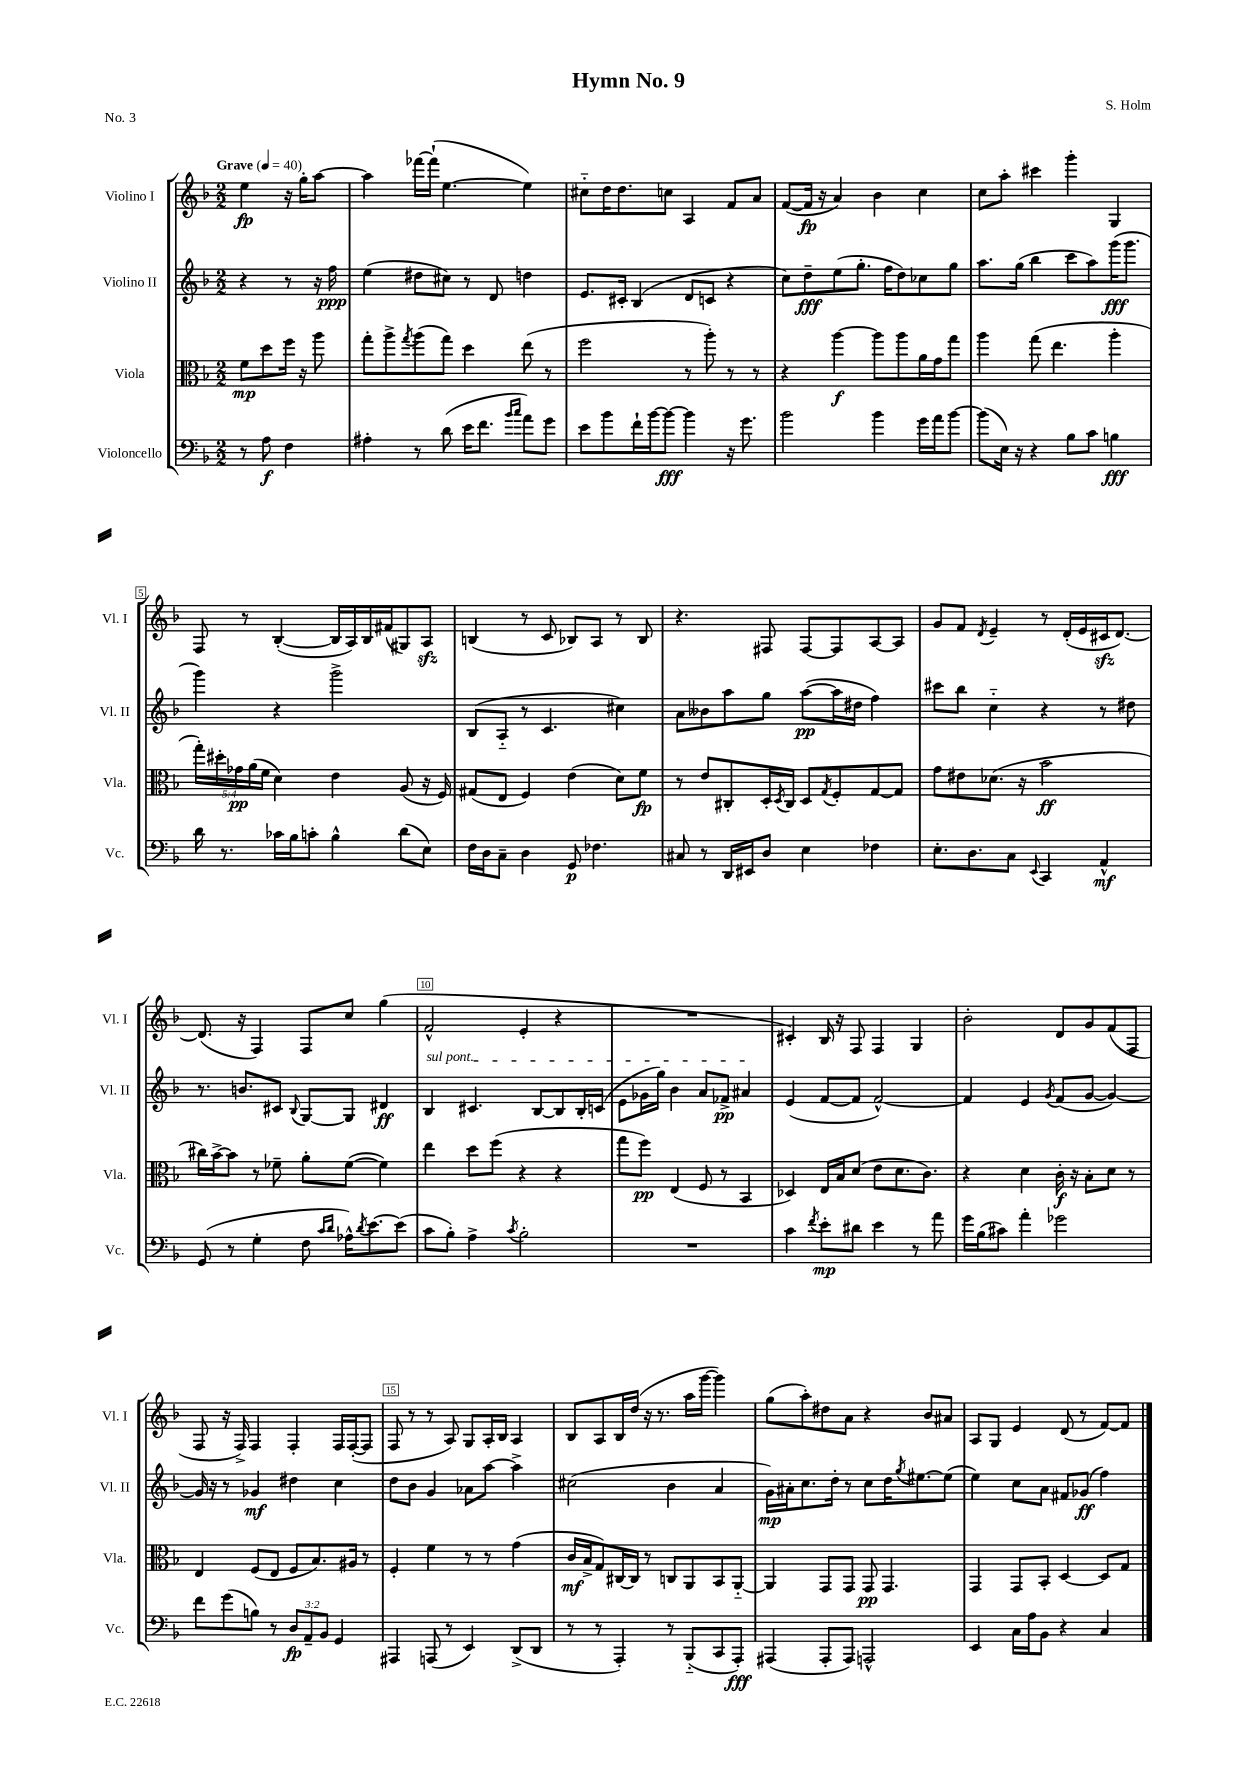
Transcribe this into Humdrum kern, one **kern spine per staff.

**kern	**dynam	**kern	**dynam	**kern	**dynam	**kern	**dynam
*part4	*part4	*part3	*part3	*part2	*part2	*part1	*part1
*staff4	*staff4	*staff3	*staff3	*staff2	*staff2	*staff1	*staff1
*I"Violoncello	*	*I"Viola	*	*I"Violino II	*	*I"Violino I	*
*I'Vc.	*	*I'Vla.	*	*I'Vl. II	*	*I'Vl. I	*
*clefF4	*	*clefC3	*	*clefG2	*	*clefG2	*
*k[b-]	*	*k[b-]	*	*k[b-]	*	*k[b-]	*
*M2/2	*	*M2/2	*	*M2/2	*	*M2/2	*
*MM40	*	*MM40	*	*MM40	*	*MM40	*
=	=	=	=	=	=	=	=
!	!	!	!	!	!	!LO:TX:a:B:t=Grave	!
8r	.	8f\L	mp	4r	.	4ee\	fp
8A\	f	8dd\	.	.	.	.	.
4F\	.	16ff\Jk	.	8r	.	16r	.
.	.	16r	.	.	.	16gg'\KL	.
.	.	8aa\	.	16r	.	[8aa\J	.
.	.	.	.	16ff\	ppp	.	.
=1	=1	=1	=1	=1	=1	=1	=1
4A#X'\	.	8gg'\L	.	(4ee\	.	4aa\]	.
.	.	8aa^\	.	.	.	.	.
.	.	8qgg/	.	.	.	.	.
8r	.	(8aa\	.	8dd#X\L	.	[16fff-X\LL	.
.	.	.	.	.	.	(16fff-`\JJ]	.
(8d\	.	8gg\J)	.	8cc#X\J)	.	[4.ee\	.
16e\KL	.	4dd\	.	8r	.	.	.
8.f\J	.	.	.	.	.	.	.
.	.	.	.	8d/	.	.	.
16qqb-/LL	.	.	.	.	.	.	.
16qqcc/JJ	.	.	.	.	.	.	.
8a\L)	.	(8ee\	.	4ddn\	.	4ee\])	.
8g\J	.	8r	.	.	.	.	.
=2	=2	=2	=2	=2	=2	=2	=2
8e\L	.	2ff\	.	8.e/L	.	8cc#X\L	.
8b-\	.	.	.	.	.	16dd\K	.
.	.	.	.	16c#X'/Jk	.	8.dd\	.
16f`\L	.	.	.	(4B-/	.	.	.
[16b-\J	.	.	.	.	.	.	.
8b-\J_	fff	.	.	.	.	8ccn\J	.
4b-\]	.	8r	.	8d/L	.	4A/	.
.	.	8aa'\)	.	8cn/J	.	.	.
16r	.	8r	.	4r	.	8f/L	.
8.g\	.	.	.	.	.	.	.
.	.	8r	.	.	.	8a/J	.
=3	=3	=3	=3	=3	=3	=3	=3
2b-\	.	4r	.	8cc\L)	.	([8f/L	.
.	.	.	.	8dd~\	fff	16f/Jk]	fp
.	.	.	.	.	.	16r	.
.	.	[4aa\	f	(8ee\	.	4a/)	.
.	.	.	.	8.gg'\J	.	.	.
4b-\	.	8aa\L]	.	.	.	4b-\	.
.	.	.	.	16ff\KL	.	.	.
.	.	8aa\	.	8dd\)	.	.	.
16g\LL	.	16a\L	.	8cc-X\	.	4cc\	.
16a\J	.	16g\J	.	.	.	.	.
[8b-\J	.	8gg\J	.	8gg\J	.	.	.
=4	=4	=4	=4	=4	=4	=4	=4
(8b-\L]	.	4aa\	.	8.aa\L	.	8cc\L	.
16E\Jk)	.	.	.	.	.	8aa'\J	.
16r	.	.	.	(16gg\Jk	.	.	.
4r	.	(8gg\	.	4bb-\	.	4ccc#X\	.
.	.	4.ee\	.	.	.	.	.
8B-\L	.	.	.	8ccc\L	.	4ggg'\	.
8c\J	.	.	.	8aa\)	.	.	.
4Bn\	fff	4aa'\	.	(16ggg\K	fff	4G/	.
.	.	.	.	8.ggg\J	.	.	.
!!LO:LB:g=z
=5	=5	=5	=5	=5	=5	=5	=5
16d\	.	20gg'\LL)	.	4ggg\)	.	8F/	.
.	.	20dd#X'\	.	.	.	.	.
8.r	.	.	.	.	.	.	.
.	.	20g-X\	pp	.	.	.	.
.	.	.	.	.	.	8r	.
.	.	(20a\	.	.	.	.	.
.	.	20f\JJ	.	.	.	.	.
16c-X\LL	.	4d\)	.	4r	.	([4B-'/	.
16B-\J	.	.	.	.	.	.	.
8cn'\J	.	.	.	.	.	.	.
4B-^^\	.	4e\	.	2ggg^\	.	16B-/LL]	.
.	.	.	.	.	.	16A/)	.
.	.	.	.	.	.	16B-/	.
.	.	.	.	.	.	(16f#X/J	.
(8d\L	.	(8A/	.	.	.	8G#X/)	.
8E\J)	.	16r	.	.	.	8Azz/J	.
.	.	16F/)	.	.	.	.	.
=6	=6	=6	=6	=6	=6	=6	=6
16F\LL	.	(8G#X/L	.	(8B-/L	.	(4Bn/	.
16D\J	.	.	.	.	.	.	.
8C~\J	.	8E/J	.	8A/J	.	.	.
4D\	.	4F/)	.	8r	.	8r	.
.	.	.	.	4.c/	.	8c/	.
8GG/	p	(4e\	.	.	.	8B-X/L)	.
4.F-X\	.	.	.	.	.	8A/J	.
.	.	8d\L)	.	4cc#X\)	.	8r	.
.	.	8f\J	fp	.	.	8B-/	.
=7	=7	=7	=7	=7	=7	=7	=7
8C#X/	.	8r	.	8a\L	.	4.r	.
8r	.	8e/L	.	8b--X\	.	.	.
16DD/LL	.	8C#X'/	.	8aa\	.	.	.
16EE#X/J	.	.	.	.	.	.	.
8D/J	.	16D'/L	.	8gg\J	.	8F#X/	.
.	.	8qD/	.	.	.	.	.
.	.	16C#/JJ	.	.	.	.	.
4E\	.	8D/L	.	([8aa\L	pp	[8F#/L	.
.	.	8qG/	.	.	.	.	.
.	.	8F'/	.	16aa\L]	.	8F#/]	.
.	.	.	.	16dd#X\JJ	.	.	.
4F-X\	.	[8G/	.	4ff\)	.	[8A/	.
.	.	8G/J]	.	.	.	8A/J]	.
=8	=8	=8	=8	=8	=8	=8	=8
8.E'\L	.	8g\L	.	8ccc#X\L	.	8g/L	.
.	.	8e#X\	.	8bb-\J	.	8f/J	.
8.D\	.	.	.	.	.	.	.
.	.	.	.	.	.	8qd/	.
.	.	(8.d-X\J	.	4cc\	.	4e~/	.
8C\J	.	.	.	.	.	.	.
.	.	16r	.	.	.	.	.
8qqEE/	.	.	.	.	.	.	.
4CC/	.	2b-\	ff	4r	.	8r	.
.	.	.	.	.	.	(16d'/LL	.
.	.	.	.	.	.	16e/	.
4AA^^/	mf	.	.	8r	.	16c#Xzz/J	.
.	.	.	.	.	.	[8.d/J)	.
.	.	.	.	8dd#X\	.	.	.
!!LO:LB:g=z
=9	=9	=9	=9	=9	=9	=9	=9
(8GG/	.	16cc#X\LL)	.	8.r	.	(8.d/]	.
.	.	[16b-^\J	.	.	.	.	.
8r	.	8b-\J]	.	.	.	.	.
.	.	.	.	8.bn/L	.	16r	.
4G'\	.	8r	.	.	.	4F/)	.
.	.	8f-X~\	.	8c#X/J	.	.	.
.	.	.	.	8qqB-/	.	.	.
8F\	.	8a'\L	.	[8G/L	.	8F/L	.
16qqc/LL	.	.	.	.	.	.	.
16qqd/JJ	.	.	.	.	.	.	.
16A-X^^\KL)	.	([8f-\J	.	8G/J]	.	8cc/J	.
8qd/	.	.	.	.	.	.	.
[8.e\	.	.	.	.	.	.	.
.	.	4f-\])	.	4d#X/	ff	(4gg\	.
(8e\J]	.	.	.	.	.	.	.
=10	=10	=10	=10	=10	=10	=10	=10
!	!	!	!	!LO:TX:a:i:t=sul pont.	!	!	!
8c\L	.	4ee\	.	4B-/	.	2f^^/	.
8B-'\J)	.	.	.	.	.	.	.
4A^\	.	8dd\L	.	4.c#X/	.	.	.
.	.	(8ff\J	.	.	.	.	.
8qc/	.	.	.	.	.	.	.
2B-'\	.	4r	.	.	.	4e'/	.
.	.	.	.	[8B-/L	.	.	.
.	.	4r	.	8B-/]	.	4r	.
.	.	.	.	16B-'/L	.	.	.
.	.	.	.	(16cn/JJ	.	.	.
=11	=11	=11	=11	=11	=11	=11	=11
1r	.	8gg\L	.	8e\L	.	1r	.
.	.	8ff\J)	pp	16g-X\L	.	.	.
.	.	.	.	16gg\JJ)	.	.	.
.	.	(4E/	.	4b-\	.	.	.
.	.	8F/	.	8a/L	.	.	.
.	.	8r	.	8f-X^/J	pp	.	.
.	.	4BB-/	.	4a#X/	.	.	.
=12	=12	=12	=12	=12	=12	=12	=12
4c\	.	4D-X/)	.	(4e/	.	4c#X'/)	.
8qf/	.	.	.	.	.	.	.
8e'\L	mp	16E/LL	.	[8f/L	.	16B-/	.
.	.	16B-/J	.	.	.	16r	.
8d#X\J	.	(8d/J	.	8f/J]	.	8F/	.
4e\	.	8e\L	.	[2f^^/)	.	4F/	.
.	.	8.d\	.	.	.	.	.
8r	.	.	.	.	.	4G/	.
.	.	8.c\J)	.	.	.	.	.
8a\	.	.	.	.	.	.	.
=13	=13	=13	=13	=13	=13	=13	=13
16g\LL	.	4r	.	4f/]	.	2b-'\	.
(16B-\J	.	.	.	.	.	.	.
8c#X\J)	.	.	.	.	.	.	.
4a'\	.	4d\	.	4e/	.	.	.
.	.	.	.	8qg/	.	.	.
2g-X\	.	16c'\	f	(8f/L	.	8d/L	.
.	.	16r	.	.	.	.	.
.	.	8B-'\L	.	[8g/J	.	8g/	.
.	.	8d\J	.	4g/_)	.	(8f/	.
.	.	8r	.	.	.	8F/J	.
!!LO:LB:g=z
=14	=14	=14	=14	=14	=14	=14	=14
8f\L	.	4E/	.	16g/]	.	8F/	.
.	.	.	.	16r	.	.	.
(8g\	.	.	.	8r	.	16r	.
.	.	.	.	.	.	16F^/)	.
8Bn\J)	.	(8F/L	.	4g-X/	mf	4F/	.
8r	.	8E/J	.	.	.	.	.
12D/L	fp	8F/L	.	4dd#X\	.	4F'/	.
12AA~/	.	.	.	.	.	.	.
.	.	8.B-/)	.	.	.	.	.
12BB-/J	.	.	.	.	.	.	.
4GG/	.	.	.	4cc\	.	16F/LL	.
.	.	16A#X/Jk	.	.	.	([16F'/J	.
.	.	8r	.	.	.	8F/J]	.
=15	=15	=15	=15	=15	=15	=15	=15
4AAA#X/	.	4F'/	.	8dd\L	.	8F/	.
.	.	.	.	8b-\J	.	8r	.
(8AAAn/	.	4f\	.	4g/	.	8r	.
8r	.	.	.	.	.	8A/)	.
4EE/)	.	8r	.	8a-X\L	.	8G/L	.
.	.	8r	.	[8aa\J	.	16A'/L	.
.	.	.	.	.	.	16B-/JJ	.
(8DD^/L	.	(4g\	.	4aa^\]	.	4A/	.
8DD/J	.	.	.	.	.	.	.
=16	=16	=16	=16	=16	=16	=16	=16
8r	.	16c/LL	mf	(2cc#X\	.	8B-/L	.
.	.	16B-^/J	.	.	.	.	.
8r	.	8G/)	.	.	.	8A/	.
4AAA'/)	.	[16C#X/L	.	.	.	16B-/L	.
.	.	16C#/JJ]	.	.	.	(16dd/JJ	.
.	.	8r	.	.	.	16r	.
.	.	.	.	.	.	8.r	.
8r	.	8Cn/L	.	4b-\	.	.	.
(8BBB-/L	.	8AA/	.	.	.	16aa\LL	.
.	.	.	.	.	.	[16ggg\JJ	.
8CC/	.	8BB-/	.	4a/	.	4ggg\])	.
8AAA'/J)	fff	[8AA/J	.	.	.	.	.
=17	=17	=17	=17	=17	=17	=17	=17
(4AAA#X/	.	4AA/]	.	16g\LL)	mp	(8gg\L	.
.	.	.	.	16a#X'\J	.	.	.
.	.	.	.	8.cc\	.	8aa'\)	.
8AAA#'/L	.	8GG/L	.	.	.	8dd#X\	.
.	.	.	.	16dd'\Jk	.	.	.
8AAA#/J)	.	8GG/J	.	8r	.	8a\J	.
2AAAn^^/	.	8GG/	pp	8cc\L	.	4r	.
.	.	4.GG/	.	16dd\K	.	.	.
.	.	.	.	8qgg/	.	.	.
.	.	.	.	[8.ee#X\	.	.	.
.	.	.	.	.	.	8b-/L	.
.	.	.	.	(8ee#\J]	.	8a#X/J	.
=18	=18	=18	=18	=18	=18	=18	=18
4EE/	.	4GG/	.	4ee\)	.	8A/L	.
.	.	.	.	.	.	8G/J	.
16C\LL	.	8GG/L	.	8cc\L	.	4e/	.
16A\J	.	.	.	.	.	.	.
8BB-\J	.	8BB-'/J	.	8a\J	.	.	.
4r	.	[4D/	.	8f#X/L	.	(8d/	.
.	.	.	.	(8g-X/J	ff	8r	.
4C/	.	8D/L]	.	4ff\)	.	[8f/L)	.
.	.	8G/J	.	.	.	8f/J]	.
==	==	==	==	==	==	==	==
*-	*-	*-	*-	*-	*-	*-	*-
